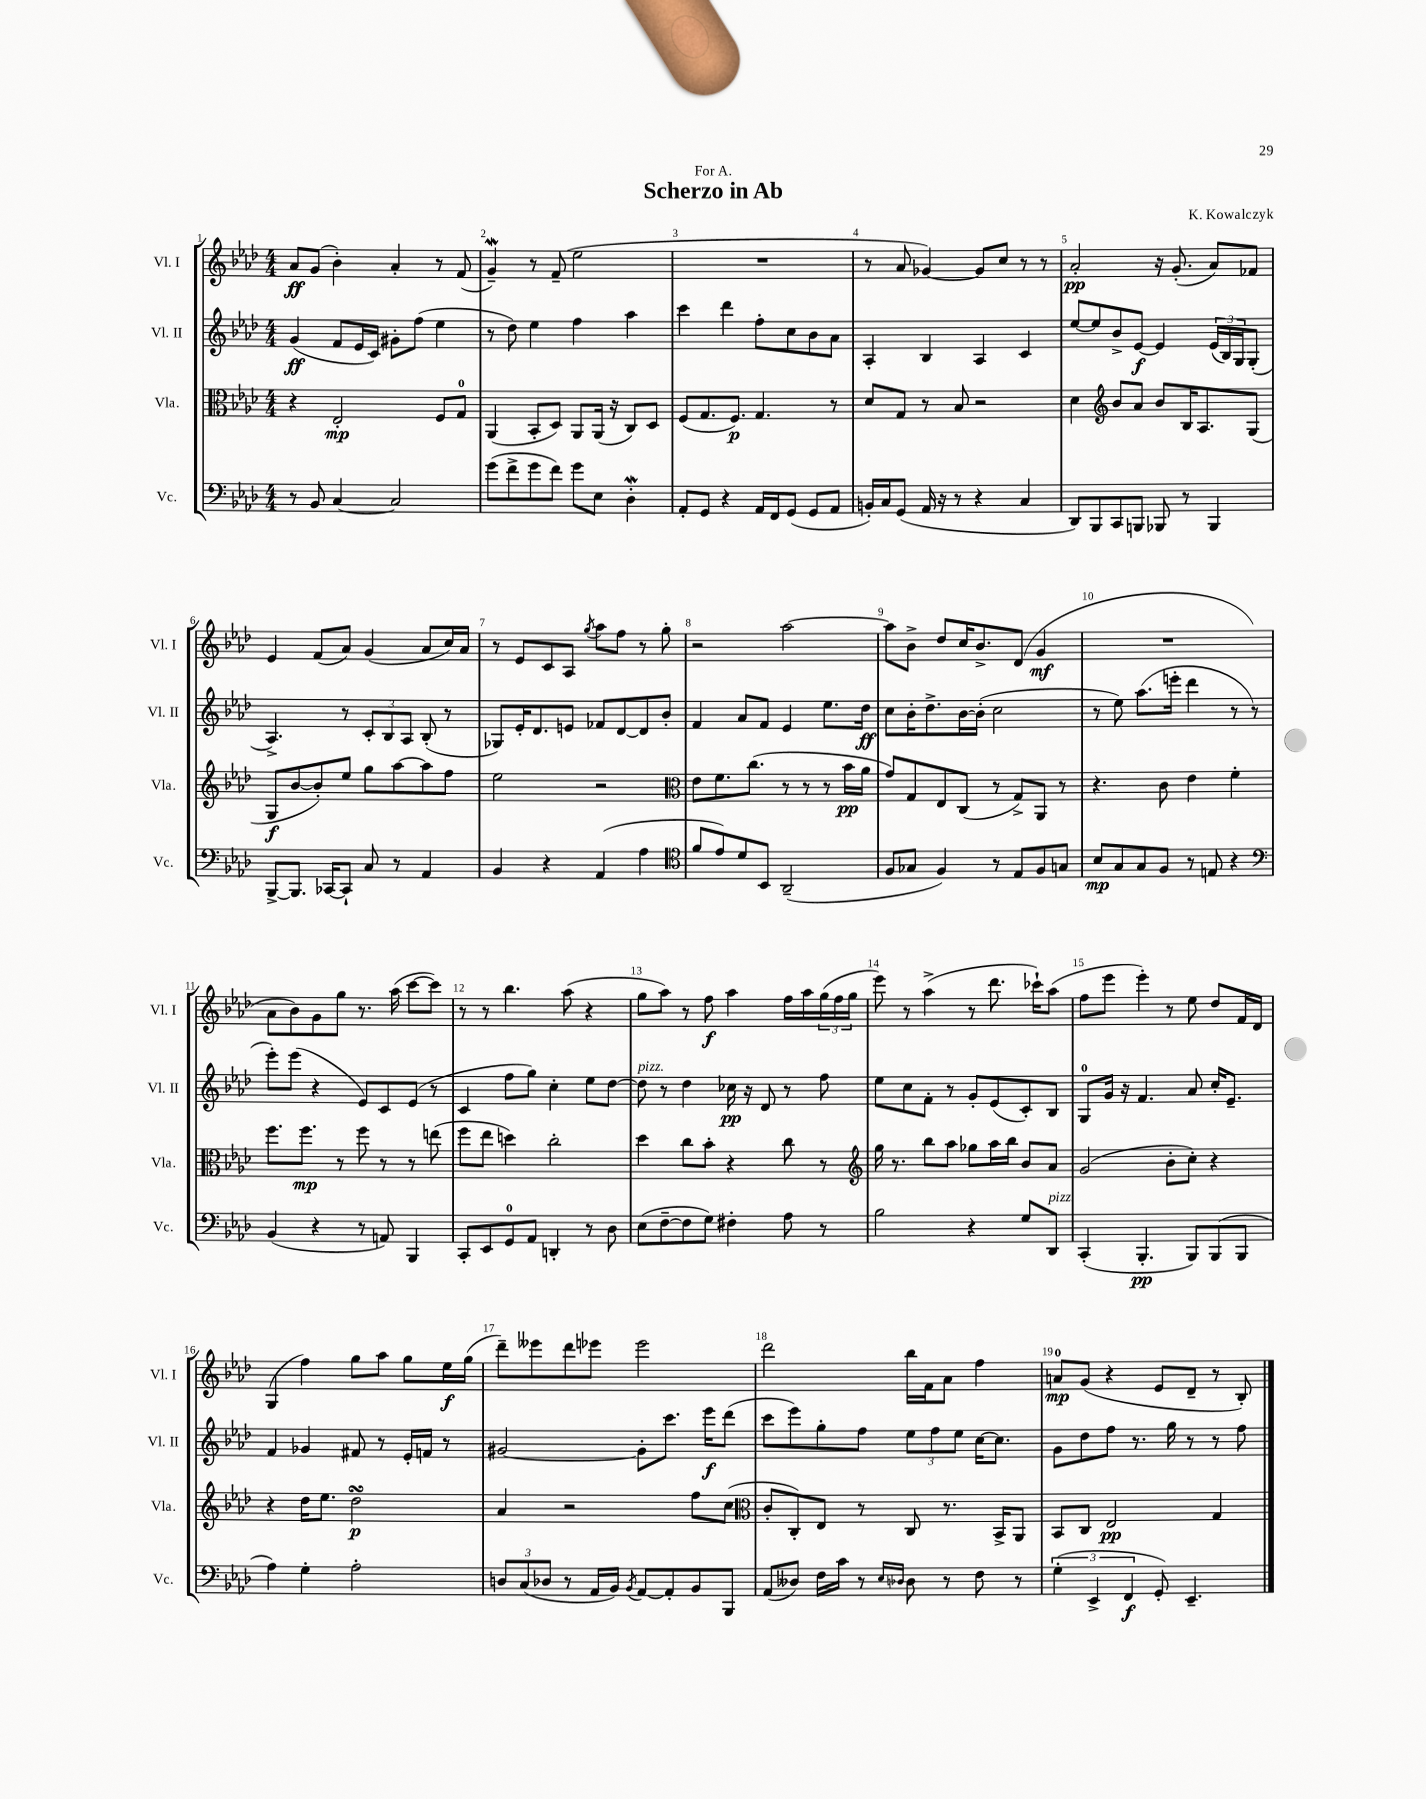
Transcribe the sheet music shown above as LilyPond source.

\header { title = "Scherzo in Ab" composer = "K. Kowalczyk" dedication = "For A." }
<<
\new StaffGroup <<
\new Staff = "s0" \with { instrumentName = "Vl. I" shortInstrumentName = "Vl. I" } {
    \clef treble \key aes \major \numericTimeSignature \time 4/4
    aes'8\ff g'8( bes'4-.) aes'4-. r8 f'8( |
    g'4--\mordent) r8 f'8--( ees''2 |
    R1 |
    r8 aes'8 ges'4~) ges'8 c''8 r8 r8 |
    aes'2-.\pp r16 g'8.-.( aes'8) fes'8 |
    ees'4 f'8( aes'8) g'4( aes'8 c''16) aes'16 |
    r8 ees'8 c'8 aes8 \acciaccatura { g''8 } aes''8 f''8 r8 g''8-. |
    r2 aes''2~ |
    aes''8 bes'8-> des''8 c''16 bes'8.-> des'8( g'4\mf |
    R1 |
    aes'8 bes'8) g'8 g''8 r8. aes''16( c'''8~ c'''8) |
    r8 r8 bes''4. aes''8( r4 |
    g''8 aes''8) r8 f''8\f aes''4 f''16 aes''16 \tuplet 3/2 { g''16( f''16 g''16 } |
    ees'''8) r8 aes''4->( r8 des'''8. ces'''16-!) aes''8( |
    f''8 ees'''8 ees'''4-.) r8 ees''8 des''8 f'16 des'16 |
    g4( f''4) g''8 aes''8 g''8 ees''16\f g''16( |
    des'''8--) eeses'''8 des'''8 ees'''8 ees'''2 |
    des'''2 bes''16 f'16 aes'8 f''4 |
    a'8-0\mp g'8( r4 ees'8 des'8-- r8 bes8-.) \bar "|." |
}
\new Staff = "s1" \with { instrumentName = "Vl. II" shortInstrumentName = "Vl. II" } {
    \clef treble \key aes \major \numericTimeSignature \time 4/4
    g'4\ff( f'8 ees'16 c'16) gis'8-. f''8( ees''4 |
    r8 des''8) ees''4 f''4 aes''4 |
    c'''4 des'''4 f''8-. c''8 bes'8 aes'8 |
    aes4-. bes4 aes4 c'4 |
    ees''8~ ees''8 bes'8-> ees'8~\f ees'4 \tuplet 3/2 { ees'16( bes16) g16 } g8-.( |
    aes4.->) r8 \tuplet 3/2 { c'8-. bes8 aes8 } bes8-.( r8 |
    ges8) ees'16-. des'8. e'8 fes'8 des'8~ des'8 bes'8-. |
    f'4 aes'8 f'8 ees'4 ees''8. des''16\ff |
    c''8 bes'16-. des''8.-> bes'16~ bes'16-.( c''2 |
    r8 ees''8) aes''8.( e'''16-. des'''4 r8 r8 |
    ees'''8-.) ees'''8( r4 ees'8) c'8 ees'8( r8 |
    c'4 f''8 g''8) c''4-. ees''8 des''8~ |
    des''8^\markup { \italic "pizz." } r8 des''4 ces''16\pp r16 des'8 r8 f''8 |
    ees''8 c''8 f'8-. r8 g'8-. ees'8( c'8-.) bes8 |
    g8-0 g'16 r16 f'4. aes'8 c''16-. ees'8.-- |
    f'4 ges'4 fis'8 r8 ees'16-. f'16 r8 |
    gis'2~ gis'8-. c'''8. ees'''16\f des'''8( |
    c'''8 ees'''8) g''8-. f''8 \tuplet 3/2 { ees''8 f''8 ees''8 } c''16~ c''8. |
    g'8 des''8 f''8 r8. g''16 r8 r8 f''8 \bar "|." |
}
\new Staff = "s2" \with { instrumentName = "Vla." shortInstrumentName = "Vla." } {
    \clef alto \key aes \major \numericTimeSignature \time 4/4
    r4 ees2-.\mp f8 g8-0 |
    aes,4( bes,8-. des8) aes,8 aes,16( r16 c8) des8 |
    f8( g8. f8.\p) g4. r8 |
    des'8 g8 r8 bes8 r2 |
    des'4 \clef treble bes'8 aes'8 bes'8 bes16 aes8. g8( |
    g8\f bes'8~ bes'8-.) ees''8 g''8 aes''8~ aes''8 f''8 |
    ees''2 r2 |
    \clef alto ees'8 f'8. c''8.( r8 r8 r8 bes'16\pp aes'16 |
    g'8) g8 ees8 c8( r8 g8->) aes,8 r8 |
    r4. c'8 ees'4 f'4-. |
    f''8. f''8.\mp r8 f''8 r8 r8 e''8( |
    f''8 ees''8 d''4) c''2-. |
    des''4 c''8 bes'8-. r4 c''8 r8 |
    \clef treble g''16 r8. bes''8 aes''8 ges''8 aes''16 bes''16 bes'8 aes'8 |
    g'2( bes'8-. c''8-.) r4 |
    r4 des''16 ees''8. des''2\turn\p |
    aes'4 r2 f''8 c''8( |
    \clef alto c'8-. c8-.) ees8 r8 c8 r8. bes,16-> aes,8 |
    bes,8 c8 ees2\pp g4 \bar "|." |
}
\new Staff = "s3" \with { instrumentName = "Vc." shortInstrumentName = "Vc." } {
    \clef bass \key aes \major \numericTimeSignature \time 4/4
    r8 bes,8 c4~ c2 |
    g'8( f'8-> g'8 f'8) g'8 ees8 des4-.\mordent |
    aes,8-. g,8 r4 aes,16 f,16 g,8( g,8 aes,8 |
    b,16-.) c16 g,8( aes,16 r16 r8 r4 c4 |
    des,8) bes,,8 c,8 b,,8 bes,,8 r8 bes,,4 |
    bes,,8~-> bes,,8. ces,16~ ces,8-! c8 r8 aes,4 |
    bes,4 r4 aes,4( aes4 |
    \clef tenor f'8 ees'8) des'8 bes,8 aes,2--( |
    f8 ges8 f4) r8 ees8 f8 g8 |
    bes8\mp g8 g8 f8 r8 e8 r4 |
    \clef bass bes,4( r4 r8 a,8) bes,,4 |
    c,8-. ees,8 g,8-0 aes,8 d,4-. r8 des8 |
    ees8( f8~-- f8 g8) fis4-. aes8 r8 |
    bes2 r4 g8 des,8^\markup { \italic "pizz." } |
    c,4-.( bes,,4.-.\pp bes,,8) bes,,8( bes,,8 |
    aes4) g4-. aes2-. |
    \tuplet 3/2 { d8 c8( des8 } r8 aes,16 bes,16) \acciaccatura { bes,8 } aes,8~ aes,8-. bes,8 bes,,8 |
    aes,8( deses8) f16 c'16 r8 \grace { ees16 des16 } des8 r8 f8 r8 |
    \tuplet 3/2 { g4-.( ees,4-> f,4\f } g,8-.) ees,4.-- \bar "|." |
}
>>
>>
\layout { \context { \Score \override BarNumber.break-visibility = ##(#f #t #t) barNumberVisibility = #all-bar-numbers-visible } }
